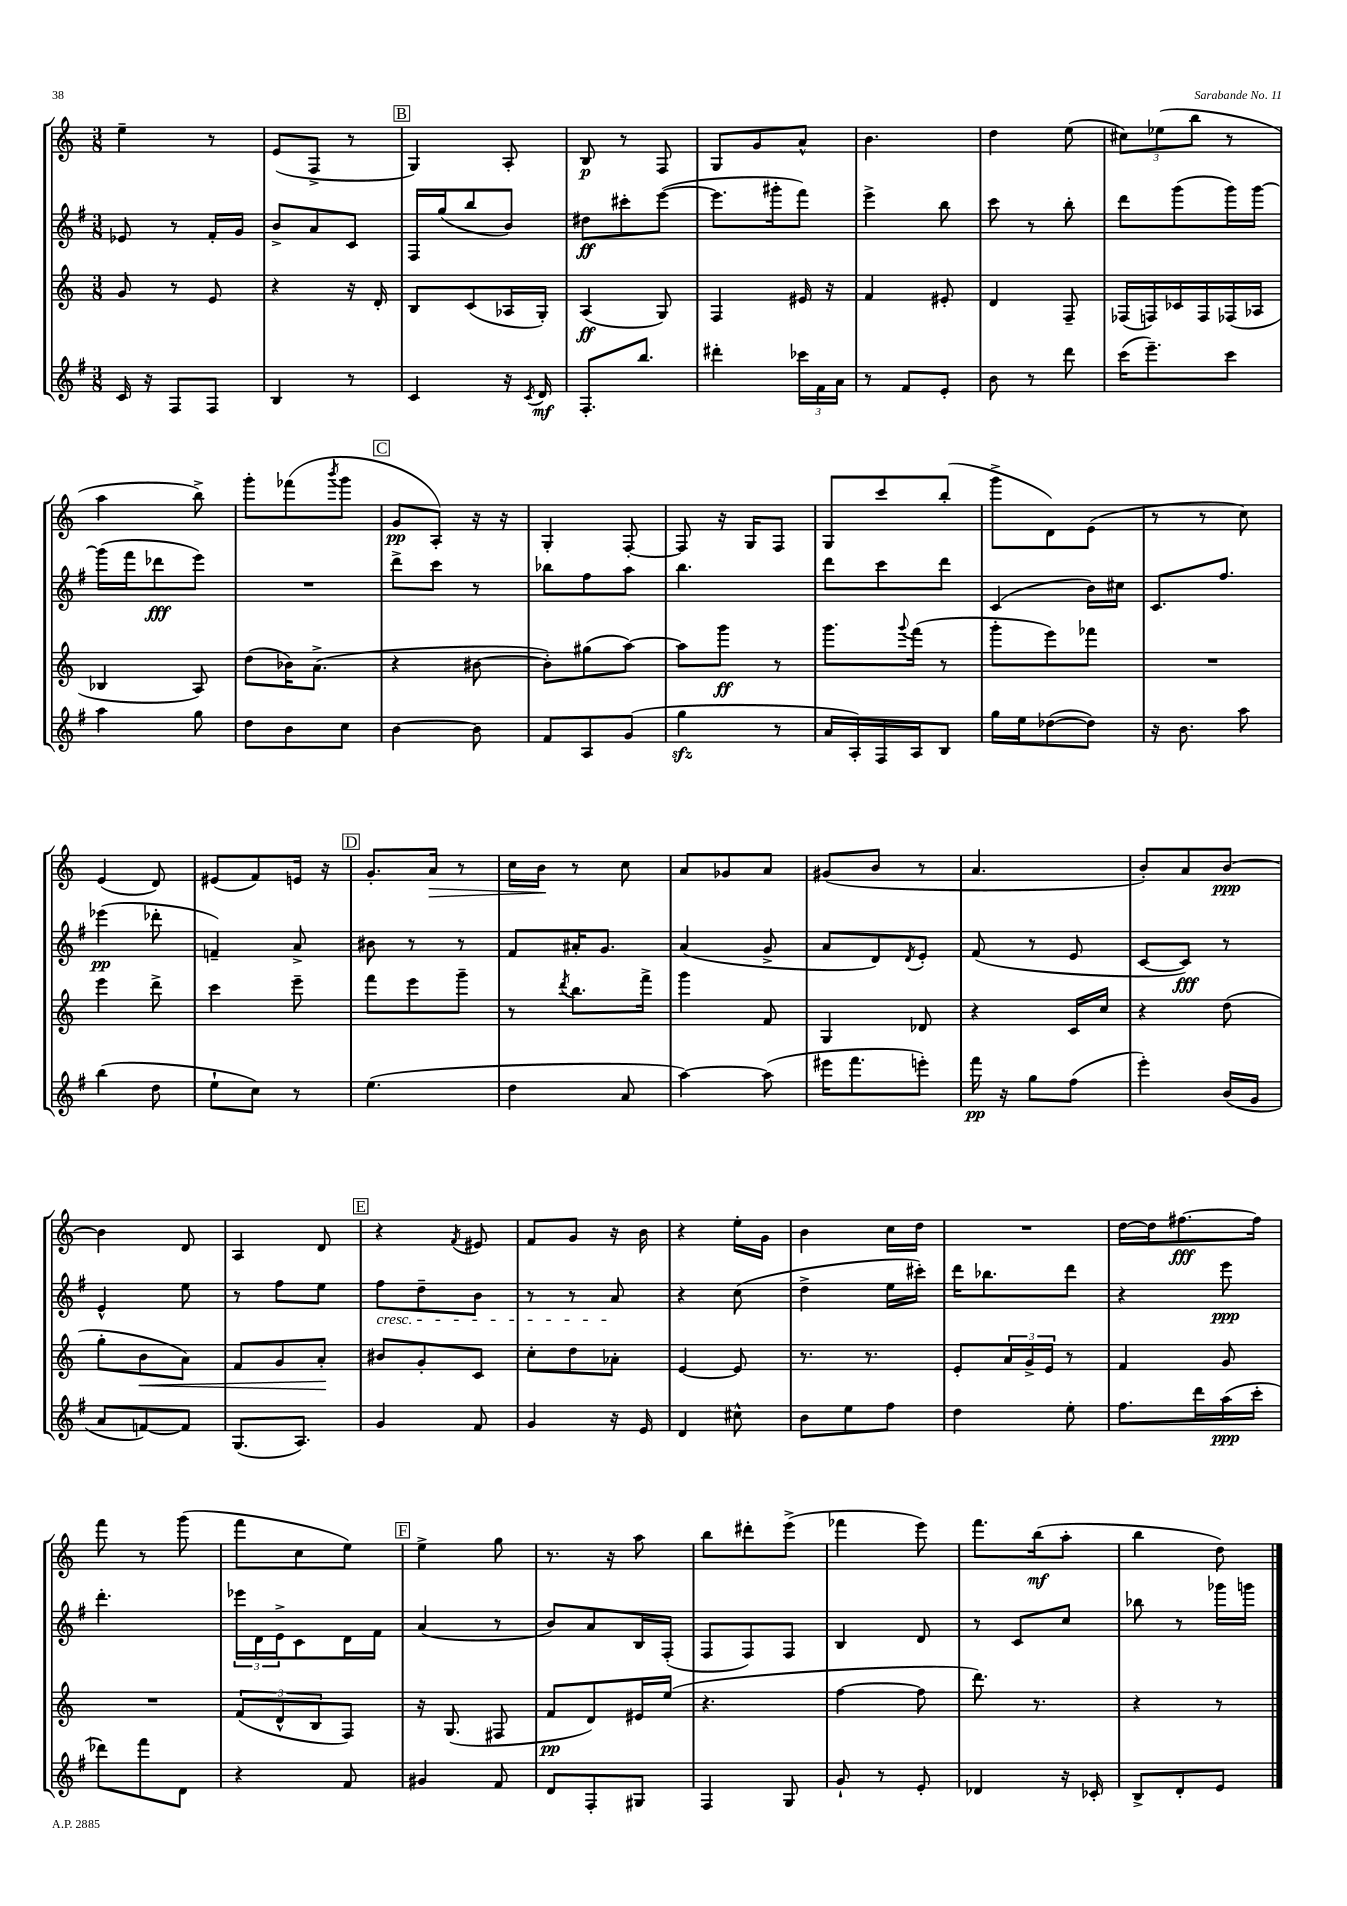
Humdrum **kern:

**kern	**kern	**kern	**kern
*staff4	*staff3	*staff2	*staff1
*clefG2	*clefG2	*clefG2	*clefG2
*k[f#]	*k[]	*k[f#]	*k[]
*M3/8	*M3/8	*M3/8	*M3/8
16c	8g	8e-	4ee~
16r	.	.	.
8F#	8r	8r	.
8F#	8e	16f#'	8r
.	.	16g	.
=	=	=	=
4B	4r	8b^	(8e
.	.	8a	8F^
8r	16r	8c	8r
.	16d'	.	.
=	=	=	=
4c	8B	16F#	4G)
.	.	(16gg	.
.	(8c	8bb	.
16r	16A-	8b)	8A'
8qc	.	.	.
16d	16G')	.	.
=	=	=	=
8.F#'	(4A	8dd#	8B
.	.	8ccc#'	8r
8.bb	.	.	.
.	8G)	([8eee	8F
=	=	=	=
4ddd#'	4F	8.eee]	8G
.	.	.	8g
.	.	16ggg#'	.
24ccc-	16e#	8fff#)	8a^^
24f#	.	.	.
.	16r	.	.
24a	.	.	.
=	=	=	=
8r	4f	4eee^	4.b
8f#	.	.	.
8e'	8e#'	8bb	.
=	=	=	=
8b	4d	8ccc	4dd
8r	.	8r	.
8ddd	8F~	8bb'	(8ee
=	=	=	=
(16ccc	(16F-	8ddd	12cc#)
8.eee~)	16F)	.	.
.	.	.	(12ee-
.	16c-	(8ggg	.
.	.	.	12bb
.	16F	.	.
8ccc	(16F-	16ggg)	8r
.	16A-	[16ggg	.
=	=	=	=
4aa	4B-	(16ggg]	4aa
.	.	16fff#	.
.	.	8ddd-	.
8gg	8A)	8eee)	8bb^)
=	=	=	=
8dd	(8dd	4.r	8ggg'
8b	16b-)	.	(8fff-
.	(8.a^	.	.
.	.	.	8qbbb
8cc	.	.	8ggg
=	=	=	=
[4b	4r	8ddd^	8g
.	.	8ccc	8A')
8b]	[8b#	8r	16r
.	.	.	16r
=	=	=	=
8f#	8b#'])	8bb-	4G'
8A	(8gg#	8ff#	.
(8g	[8aa)	8aa	[8F'
=	=	=	=
4gg	8aa]	4.bb	8F]
.	8ggg	.	16r
.	.	.	16G
8r	8r	.	8F
=	=	=	=
16a	8.ggg	8ddd	8G
16A')	.	.	.
16F#	.	8ccc	8ccc
.	8qqggg	.	.
16A	(16fff	.	.
8B	8r	8ddd	(8bb'
=	=	=	=
16gg	8ggg'	(4c	8ggg^
16ee	.	.	.
([8dd-	8eee)	.	8d)
8dd-])	8fff-	16b)	(8e
.	.	16cc#	.
=	=	=	=
16r	4.r	8.c	8r
8.b	.	.	.
.	.	.	8r
.	.	8.ff#	.
8aa	.	.	8cc)
=	=	=	=
(4bb	4eee	(4eee-	(4e
8dd	8ddd^	8ddd-'	8d)
=	=	=	=
8ee`	4ccc	4f~)	(8e#
8cc)	.	.	8f)
8r	8eee~	8a^	16e
.	.	.	16r
=	=	=	=
(4.ee	8fff	8b#	8.g'
.	8eee	8r	.
.	.	.	16a
.	8ggg~	8r	8r
=	=	=	=
4dd	8r	8f#	16cc
.	.	.	16b
.	8qddd	.	.
.	8.bb	16a#'	8r
.	.	8.g	.
8a	.	.	8cc
.	16fff^	.	.
=	=	=	=
[4aa)	4ggg	(4a	8a
.	.	.	8g-
(8aa]	8f	8g^	8a
=	=	=	=
16eee#	4G	8a	(8g#
8.fff#	.	.	.
.	.	8d)	8b
.	.	8qd	.
8eee')	8d-	8e'	8r
=	=	=	=
16fff#	4r	(8f#	4.a
16r	.	.	.
8gg	.	8r	.
(8ff#	16c	8e	.
.	16cc	.	.
=	=	=	=
4eee')	4r	[8c	8b')
.	.	8c])	8a
(16b	(8dd	8r	[8b
16g	.	.	.
=	=	=	=
8a	8gg'	4e^^	4b]
[8f)	8b	.	.
8f]	8a)	8ee	8d
=	=	=	=
(8.G	8f	8r	4A
.	8g	8ff#	.
8.A)	.	.	.
.	8a'	8ee	8d
=	=	=	=
4g	8b#	8ff#	4r
.	8g'	8dd~	.
.	.	.	8qf
8f#	8c	8b	8e#
=	=	=	=
4g	8cc'	8r	8f
.	8dd	8r	8g
16r	8a-'	8a	16r
16e	.	.	16b
=	=	=	=
4d	[4e	4r	4r
8cc#^^	8e]	(8cc	16ee'
.	.	.	16g
=	=	=	=
8b	8.r	4dd^	4b
8ee	.	.	.
.	8.r	.	.
8ff#	.	16ee	16cc
.	.	16ccc#')	16dd
=	=	=	=
4dd	8e'	16ddd	4.r
.	.	8.bb-	.
.	24a	.	.
.	24g^	.	.
.	24e	.	.
8ee'	8r	8ddd	.
=	=	=	=
8.ff#	4f	4r	[16dd
.	.	.	16dd]
.	.	.	[8.ff#
16ddd	.	.	.
(16aa	8g	8eee	.
16ccc'	.	.	16ff#]
=	=	=	=
8ddd-)	4.r	4.ddd'	8fff
8fff#	.	.	8r
8d	.	.	(8ggg
=	=	=	=
4r	(12f	24eee-	8fff
.	.	24d	.
.	12d^^	24e^	.
.	.	8c	8cc
.	12B	.	.
8f#	8F)	16d	8ee)
.	.	16f#	.
=	=	=	=
4g#	16r	(4a	4ee^
.	(8.G	.	.
8f#	8F#	8r	8gg
=	=	=	=
8d	8f	8b)	8.r
8F#'	8d)	8a	.
.	.	.	16r
8G#	16e#	16B	8aa
.	(16ee	(16F#'	.
=	=	=	=
4F#	4.r	8F#	8bb
.	.	8F#)	8ddd#'
8G	.	8F#	(8eee^
=	=	=	=
8g`	[4ff	4B	4fff-
8r	.	.	.
8e'	8ff]	8d	8eee)
=	=	=	=
4d-	8.ddd)	8r	8.fff
.	.	8c	.
.	8.r	.	(16bb
16r	.	8cc	8aa'
16c-'	.	.	.
=	=	=	=
8B^	4r	8bb-	4bb
8d'	.	8r	.
8e	8r	16ggg-	8dd)
.	.	16ggg	.
==	==	==	==
*-	*-	*-	*-
